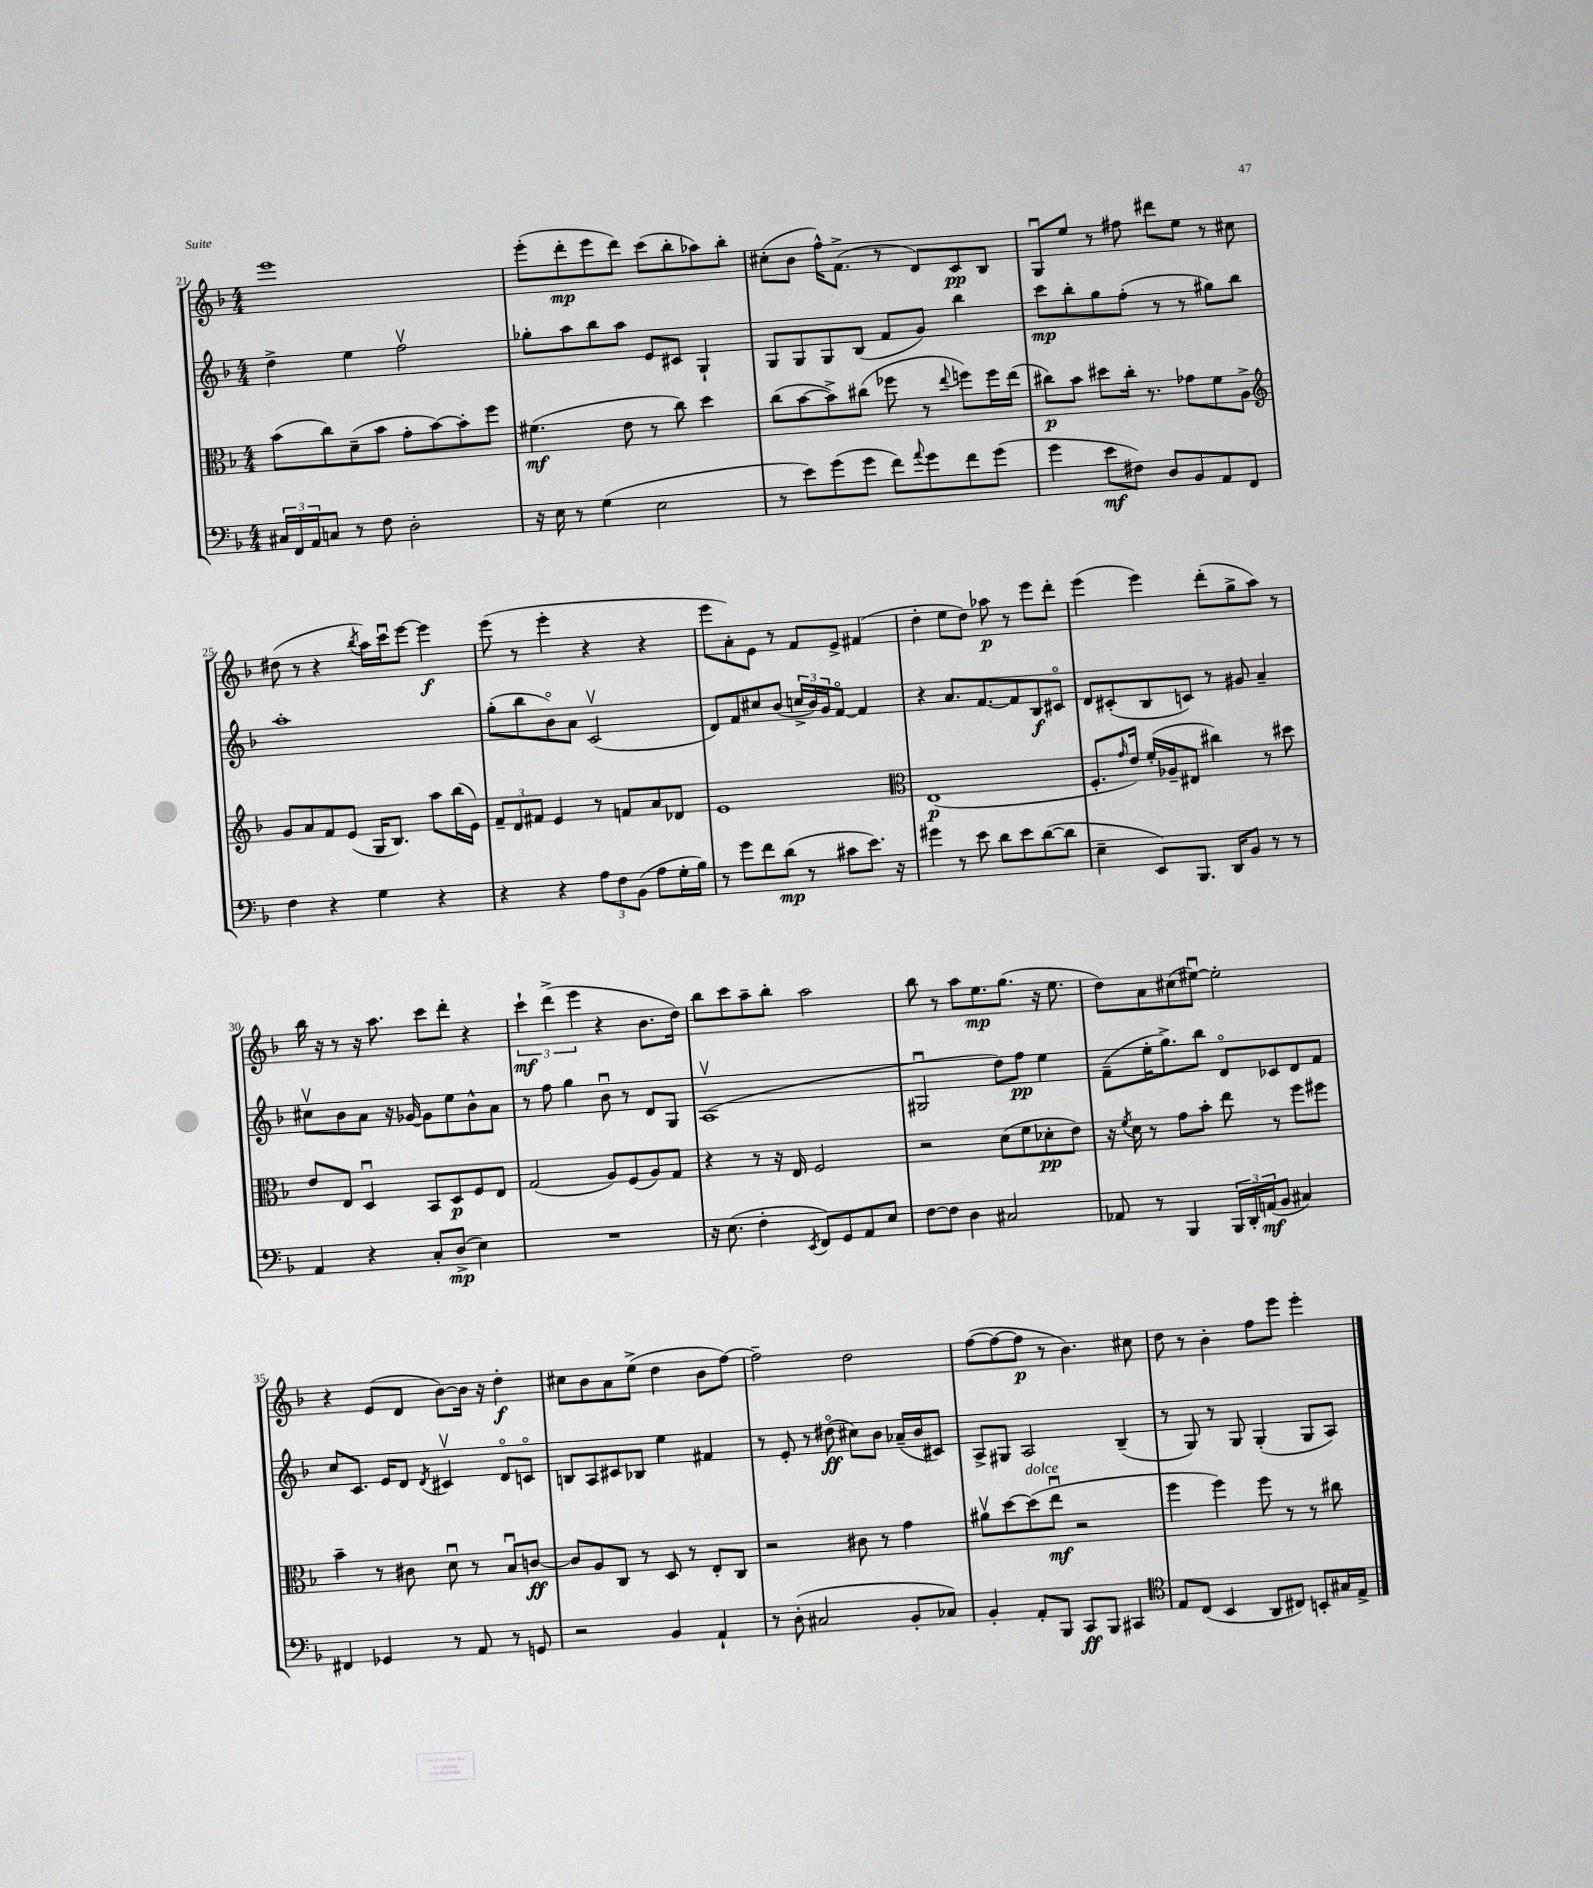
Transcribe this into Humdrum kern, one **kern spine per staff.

**kern	**kern	**kern	**kern
*staff4	*staff3	*staff2	*staff1
*clefF4	*clefC3	*clefG2	*clefG2
*k[b-]	*k[b-]	*k[b-]	*k[b-]
*M4/4	*M4/4	*M4/4	*M4/4
24C#	(8b-	4dd^	1eee
24FF	.	.	.
24AA	.	.	.
8C	8cc)	.	.
8r	(8d~	4ee	.
8F	8b-	.	.
2D'	8g'	2ffv	.
.	[8b-)	.	.
.	8b-']	.	.
.	8ff	.	.
=	=	=	=
16r	(4.f#	8gg-'	(8eee'
16E	.	.	.
8r	.	8aa	8ddd'
(4G	.	8bb-	8eee
.	8e	8aa	8ddd)
2E	8r	8e	(8ccc
.	8cc)	8c#	8bb-'
.	4dd	4G`	8aa-)
.	.	.	8bb-'
=	=	=	=
8r	(8cc	8G	(8cc#'
8e)	[8b-	8G	8b-
(8g	8b-^])	8G	16ff^^)
.	.	.	(8.f^
8g	(8cc#	(8B-	.
8f)	8ff-	8f	8r
8qqa	.	.	.
8g	8r	8g)	8d)
.	8qqee	.	.
8f	8ff)	4bb-	8c
(8g	16ff	.	8B-
.	(16ee	.	.
=	=	=	=
4g	8cc#)	8ccc	8Gu
.	8b-	8bb-'	8ee
8e	8dd#	8gg	8r
8F#)	16cc#'	(8ff'	8ff#
.	8.r	.	.
8D	.	8r	8ddd#
8BB-	8g-	8r	8ee
8AA	8f	8gg#)	8r
8FF	8A^	8bb-	8cc#
=	=	=	=
*	*clefG2	*	*
4F	8g	1aa'	(8dd#
.	8a	.	8r
4r	8f	.	4r
.	(8e	.	.
.	.	.	8qbb-
4G	16G	.	16aa)
.	8.B-)	.	16cccu
.	.	.	[8eee
4r	8aa	.	4eee]
.	(16bb-	.	.
.	16e)	.	.
=	=	=	=
4r	12f~	(8gg'	(8eee
.	12d	.	.
.	.	8bb-	8r
.	12f#	.	.
4r	4e	8b-o)	4eee'
.	.	8a	.
12A	8r	(2cv	4r
12F	.	.	.
.	8f	.	.
(12BB-	.	.	.
8A	8a	.	4r
16G'	8d-	.	.
16B-)	.	.	.
=	=	=	=
8r	1e	8d)	8eee
8g	.	8f	8a')
8f	.	8cc#	8e
(8d	.	(8b-	8r
8r	.	24cc^	8f
.	.	24b-)	.
.	.	24g	.
8c#	.	[8fo	8e^
8.e)	.	4f]	(4f#
16r	.	.	.
=	=	=	=
*	*clefC3	*	*
4g#	(1E	4r	4dd'
8r	.	8.a	8ee
8e	.	.	8dd)
.	.	[8.f	.
8d	.	.	8aa-
8e	.	8f]	8r
([8d	.	8B-	8eee
8d]	.	8c#o	8ddd'
=	=	=	=
4E~	8.F'	8d	(4eee
.	.	(8c#'	.
.	16qqg	.	.
.	16e)	.	.
8EE)	(16f'	8B-	4eee)
.	16A-~	.	.
8.BBB-	8E#	8c)	.
.	4cc#)	8r	(8ddd'
16DD	.	.	.
8BB-	.	8g#	8gg^
8r	8r	4a~	8aa)
8r	8dd#	.	8r
=	=	=	=
4AA	8e	8cc#v	16bb-
.	.	.	16r
.	8E	8b-	8r
4r	4Du	8a	16r
.	.	.	8.aa
.	.	16r	.
.	.	[16g-	.
8C'	8BB-	8g-]	8ccc
(8D^	8D	8ee	8ddd'
4E)	8F	8b-^^	4r
.	8E	8a	.
=	=	=	=
1r	(2G	8r	6ccc`
.	.	8ff	.
.	.	.	(6ddd^
.	.	4gg	.
.	.	.	6eee
.	8A)	8b-u	4r
.	(8F	8r	.
.	8A)	8d	8.b-
.	8G	8G	.
.	.	.	16dd)
=	=	=	=
16r	4r	(1Av	8bb-
(8.E	.	.	.
.	.	.	8ccc
4F'	8r	.	8aa~
.	16r	.	8bb-'
.	16E	.	.
8qEE	.	.	.
8FF)	2F	.	2aa
8GG	.	.	.
8AA	.	.	.
8E	.	.	.
=	=	=	=
[8F	2r	2G#u	8bb-
8F]	.	.	8r
4D	.	.	8aa
.	.	.	8.ee
2C#	(8d	8dd)	.
.	.	.	(8.gg
.	8f	8ff	.
.	8d-'	4ee	16r
.	.	.	8.ee
.	8e)	.	.
=	=	=	=
8AA-	16r	(8f~	8dd)
.	8qf	.	.
.	16d	.	.
8r	8r	16ee'	8a
.	.	8.gg^)	.
4BBB-	8g	.	(8cc#
.	8b-'	8bb-	[8ee#u)
24BBB-	8ee	8do	2ee#']
24DD'	.	.	.
(24AA	.	.	.
8BB-	8r	8c-	.
4C#)	8ff	8d	.
.	8ff#	8f	.
=	=	=	=
4FF#	4b-~	8cc	4r
.	.	8.c	.
4GG-	8r	.	(8e
.	.	16e	.
.	8c#	8d	8d
.	.	8qd	.
8r	8du	4c#v	[8b-)
8AA	8r	.	16b-]
.	.	.	16r
8r	8B-u	8do	4dd'
8GG	[8c	8co	.
=	=	=	=
2r	8c]	8B	8cc#
.	8A	8A	8b-
.	8C	8c#	8a
.	8r	8B-	(8ee^
4BB-	8D	4ee	4dd
.	8r	.	.
4AA`	8E'	4f#	8b-
.	8C	.	[8ff)
=	=	=	=
8r	2r	8r	2ff~]
(8D'	.	8e'	.
2C#	.	8r	.
.	.	(8dd#o	.
.	8c#	8cc#)	2dd
.	8r	8b-	.
8BB-'	4g	(16a-~	.
.	.	16b-	.
8C-)	.	8c#)	.
=	=	=	=
4BB-'	8a#v	8A^	([8ff
.	[8dd	8G#	8ff_
8AA'	(8dd]	2A	8ff]
8BBB-	8eeu	.	8r
8CC	2r	.	4.b-)
8BBB-	.	.	.
4CC#	.	(4B-~	.
.	.	.	8cc#
=	=	=	=
*clefC4	*	*	*
8E	4ff	8r	8dd
(8C	.	8G)	8r
4BB-	4ff)	8r	4b-'
.	.	8G	.
8AA	8ff	(4G'	8ff
8C#)	8r	.	8eee
8BB'	8r	8G	4eee'
16G#	8cc#	8A)	.
16E^	.	.	.
==	==	==	==
*-	*-	*-	*-
